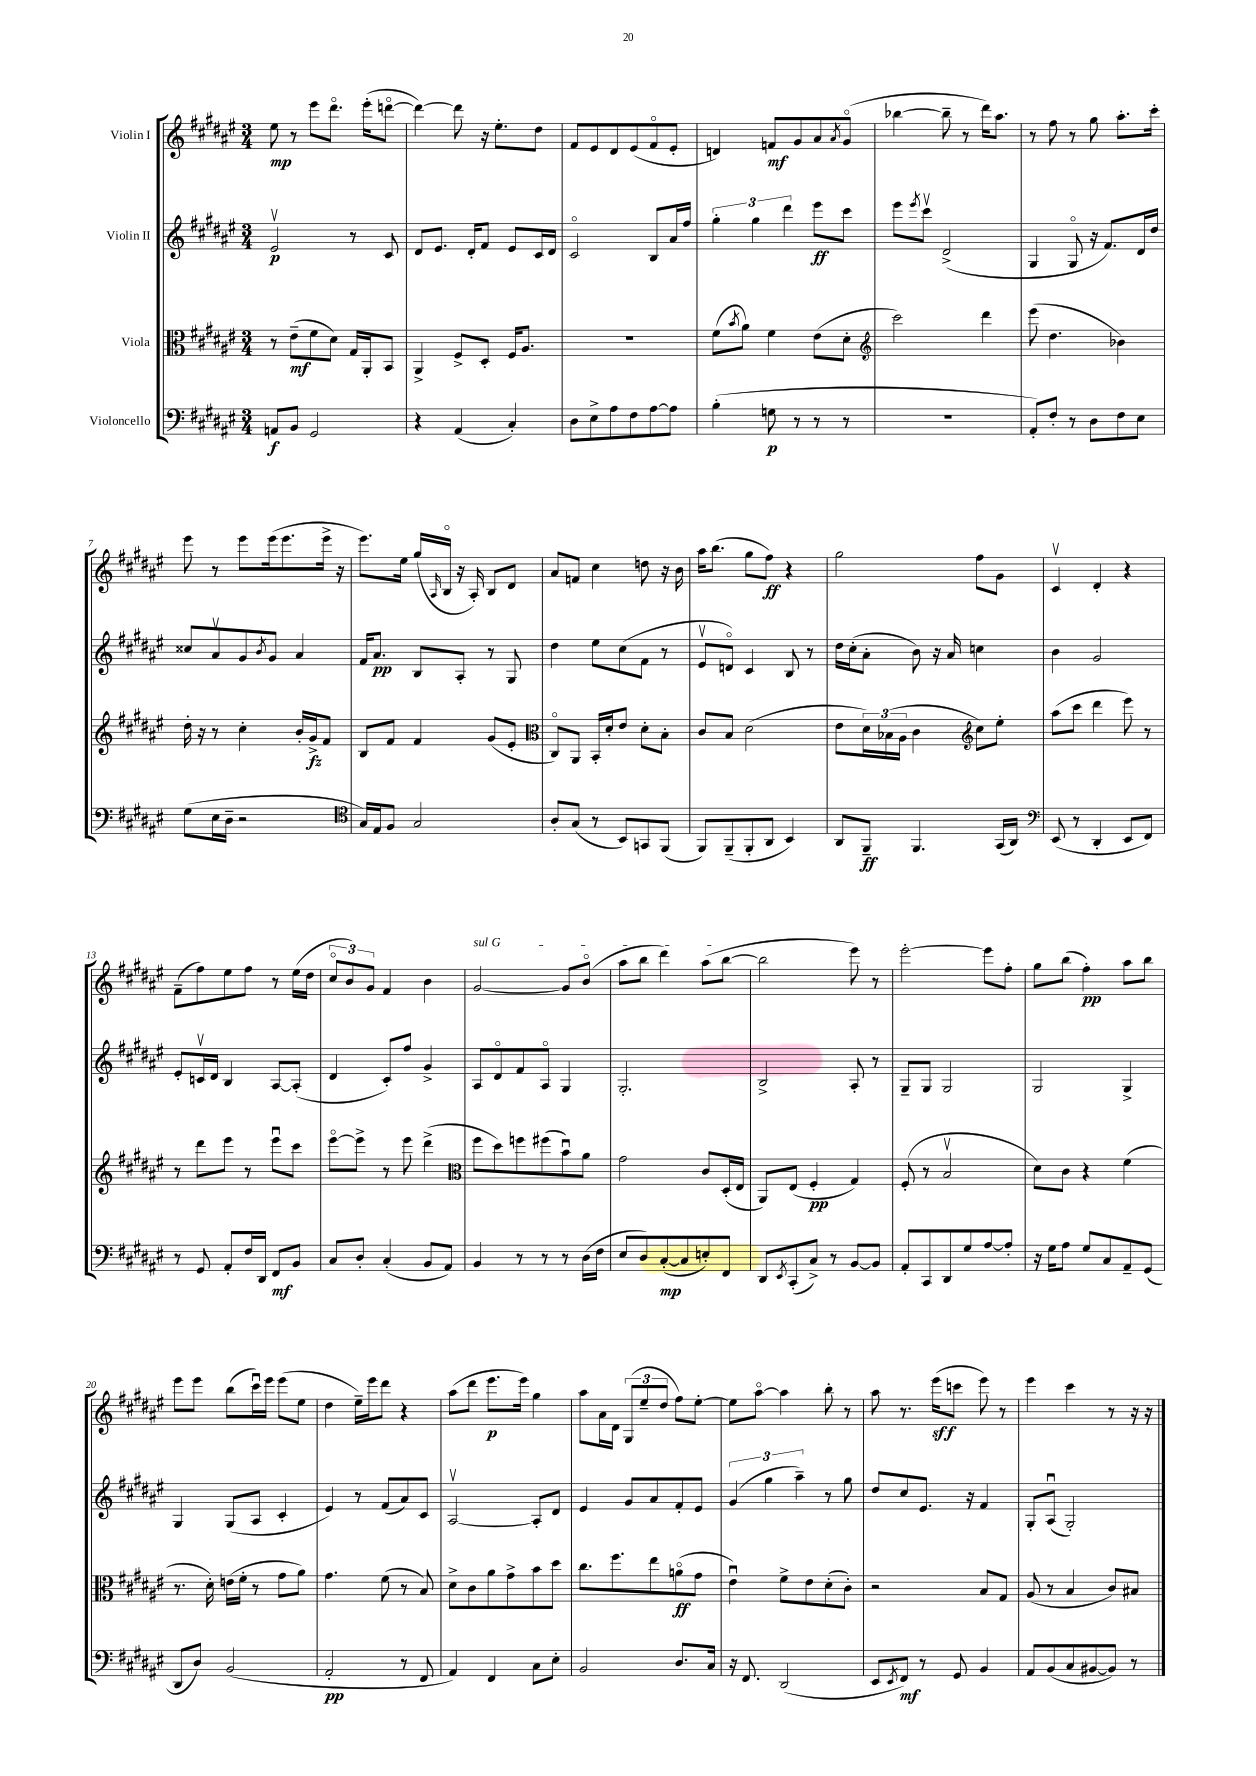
<<
\new StaffGroup <<
\new Staff = "s0" \with { instrumentName = "Violin I" } {
    \clef treble \key fis \major \numericTimeSignature \time 3/4
    eis''8\mp r8 eis'''8 dis'''8.\flageolet eis'''16-.( d'''8~\flageolet |
    d'''4~) d'''8 r16 eis''8.-. dis''8 |
    fis'8 eis'8 dis'8 eis'8( fis'8\flageolet eis'8-. |
    d'4) f'8\mf gis'8 ais'8 \acciaccatura { ais'8 } gis'8\flageolet( |
    bes''4~ bes''8-- r8 dis'''16) ais''8. |
    r8 fis''8 r8 gis''8 ais''8.-. cis'''16-. |
    eis'''8 r8 eis'''8 eis'''16( eis'''8. eis'''16-> r16 |
    eis'''8.) eis''16 gis''16( \grace { ais16 } b16\flageolet r16 ais16-.) b8 dis'8 |
    ais'8 f'8 cis''4 d''8 r16 b'16 |
    ais''16 b''8.( gis''8 fis''8\ff) r4 |
    gis''2 fis''8 gis'8 |
    cis'4\upbow dis'4-. r4 |
    fis'8--( fis''8) eis''8 fis''8 r8 eis''16( dis''16 |
    \tuplet 3/2 { cis''8\flageolet b'8) gis'8 } fis'4 b'4 |
    \once \override TextSpanner.bound-details.left.text = \markup { \italic "sul G" } gis'2~\startTextSpan gis'8 b'8\flageolet( |
    ais''8 b''8 dis'''4) ais''8( b''8~\stopTextSpan |
    b''2 eis'''8) r8 |
    eis'''2~-. eis'''8 fis''8-. |
    gis''8 b''8( fis''4-.\pp) ais''8 b''8 |
    eis'''8 eis'''8 b''8( cis'''16\downbow) eis'''16 eis'''8( eis''8 |
    dis''4 eis''16--) eis'''16 dis'''8 r4 |
    ais''8( dis'''8 eis'''8.\p eis'''16) gis''4 |
    ais''8 ais'16 dis'16 \tuplet 3/2 { gis8( eis''8-- dis''8 } fis''8) eis''8~-. |
    eis''8 ais''8~\flageolet ais''4 b''8-. r8 |
    ais''8 r8. eis'''16\sff( c'''8 eis'''8) r8 |
    eis'''4 cis'''4 r8 r16 r16 \bar "|." |
}
\new Staff = "s1" \with { instrumentName = "Violin II" } {
    \clef treble \key fis \major \numericTimeSignature \time 3/4
    eis'2\upbow\p r8 cis'8 |
    dis'8 eis'8. dis'16-. fis'8 eis'8 cis'16 dis'16 |
    cis'2\flageolet b8 ais'16 fis''16 |
    \tuplet 3/2 { gis''4-. gis''4 dis'''4 } eis'''8\ff cis'''8 |
    eis'''8 \acciaccatura { eis'''8 } cis'''8\upbow dis'2->( |
    gis4 gis8\flageolet r16 fis'8.) dis'16 dis''16 |
    cisis''8 ais'8\upbow gis'8 \acciaccatura { b'8 } gis'8 ais'4 |
    fis'16 ais'8.\pp b8 ais8-. r8 gis8 |
    dis''4 eis''8 cis''8( fis'8 r8 |
    eis'8\upbow d'8\flageolet) cis'4 b8 r8 |
    dis''16 cis''16-.( ais'8-. b'8) r16 ais'16 c''4 |
    b'4 gis'2 |
    eis'8-. c'16\upbow dis'16 b4 ais8~ ais8-.( |
    dis'4 cis'8-.) fis''8 gis'4-> |
    ais8 dis'8\flageolet fis'8 ais8\flageolet gis4 |
    gis2.-. |
    b2-> ais8-. r8 |
    gis8-- gis8 gis2 |
    gis2 gis4-> |
    gis4 gis8( ais8 cis'4-. |
    eis'4) r8 fis'8( ais'8) cis'8 |
    ais2~\upbow ais8-. dis'8 |
    eis'4 gis'8 ais'8 fis'8-. eis'8 |
    \tuplet 3/2 { gis'4( gis''4 ais''4--) } r8 gis''8 |
    dis''8 cis''8 eis'8. r16 fis'4 |
    gis8-. ais8\downbow( gis2-.) \bar "|." |
}
\new Staff = "s2" \with { instrumentName = "Viola" } {
    \clef alto \key fis \major \numericTimeSignature \time 3/4
    r8 eis'8--\mf( fis'8 dis'8) gis16 ais,16-. b,8 |
    ais,4-> fis8-> dis8-. fis16 ais8. |
    R2. |
    fis'8( \acciaccatura { b'8 } ais'8) fis'4 eis'8( dis'8-. |
    \clef treble cis'''2) dis'''4 |
    eis'''8( dis''4. bes'4) |
    dis''16-. r16 r8 cis''4-. b'16-. gis'16->\fz fis'8 |
    b8 fis'8 fis'4 gis'8( eis'8-. |
    \clef alto cis8\flageolet) ais,8 b,16-. dis'16-. eis'8 dis'8-. b8-. |
    cis'8 b8 dis'2( |
    eis'8 \tuplet 3/2 { dis'16) bes16( ais16 } cis'4 \clef treble cis''8) eis''8-. |
    ais''8( cis'''8 dis'''4 eis'''8) r8 |
    r8 dis'''8 eis'''8 r8 eis'''8\downbow cis'''8 |
    eis'''8~\flageolet eis'''8-> r8 eis'''8 dis'''4->( |
    \clef alto fis''8 dis''8) f''8 fis''8( b'8\downbow) ais'8 |
    gis'2 cis'8 dis16-.( eis16 |
    ais,8) eis8( fis4-.\pp gis4) |
    fis8-.( r8 b2\upbow |
    dis'8) cis'8 r4 fis'4( |
    r8. dis'16-.) e'16( fis'16-. r8 gis'8 ais'8) |
    gis'4. fis'8( r8 b8) |
    dis'8-> cis'8 ais'8 gis'8-> b'8 dis''8 |
    cis''8. fis''8. eis''8 a'8\flageolet\ff( gis'8 |
    eis'4\downbow) fis'8-> eis'8 dis'8-.( cis'8-.) |
    r2 b8 gis8 |
    ais8( r8 b4 cis'8) bis8 \bar "|." |
}
\new Staff = "s3" \with { instrumentName = "Violoncello" } {
    \clef bass \key fis \major \numericTimeSignature \time 3/4
    a,8\f b,8 gis,2 |
    r4 ais,4( cis4-.) |
    dis8 eis8-> ais8 fis8 ais8~ ais8 |
    b4-.( g8\p r8 r8 r8 |
    R2. |
    ais,8-.) fis8-. r8 dis8 fis8 eis8 |
    gis8( eis16 dis16-- r2 |
    \clef tenor gis16) eis16 fis8 gis2 |
    ais8-. gis8( r8 b,8) g,8 fis,8( |
    fis,8) fis,8--( fis,8-. ais,8 b,4) |
    ais,8 fis,8--\ff fis,4. gis,16( ais,16) |
    \clef bass eis,8( r8 dis,4-. eis,8 fis,8) |
    r8 gis,8 ais,8-. fis16 dis,16 fis,8\mf b,8 |
    cis8 dis8-. cis4-.( b,8 ais,8) |
    b,4 r8 r8 r8 dis16( fis16 |
    eis8 dis8) cis8~-.\mp( cis8 e8-.) fis,8 |
    dis,8 \acciaccatura { eis,8 } cis,8-.( cis8->) r8 b,8~ b,8 |
    ais,8-. cis,8 dis,8 gis8 ais8~ ais8-. |
    r16 gis16 ais8 gis8 cis8 ais,8-- gis,8( |
    dis,8 dis8) b,2( |
    ais,2-.\pp r8 fis,8 |
    ais,4) fis,4 cis8 eis8-. |
    b,2 dis8. cis16 |
    r16 fis,8. dis,2( |
    eis,8 \acciaccatura { eis,8 } fis,8\mf) r8 gis,8 b,4 |
    ais,8 b,8( cis8 bis,8~ bis,8) r8 \bar "|." |
}
>>
>>
